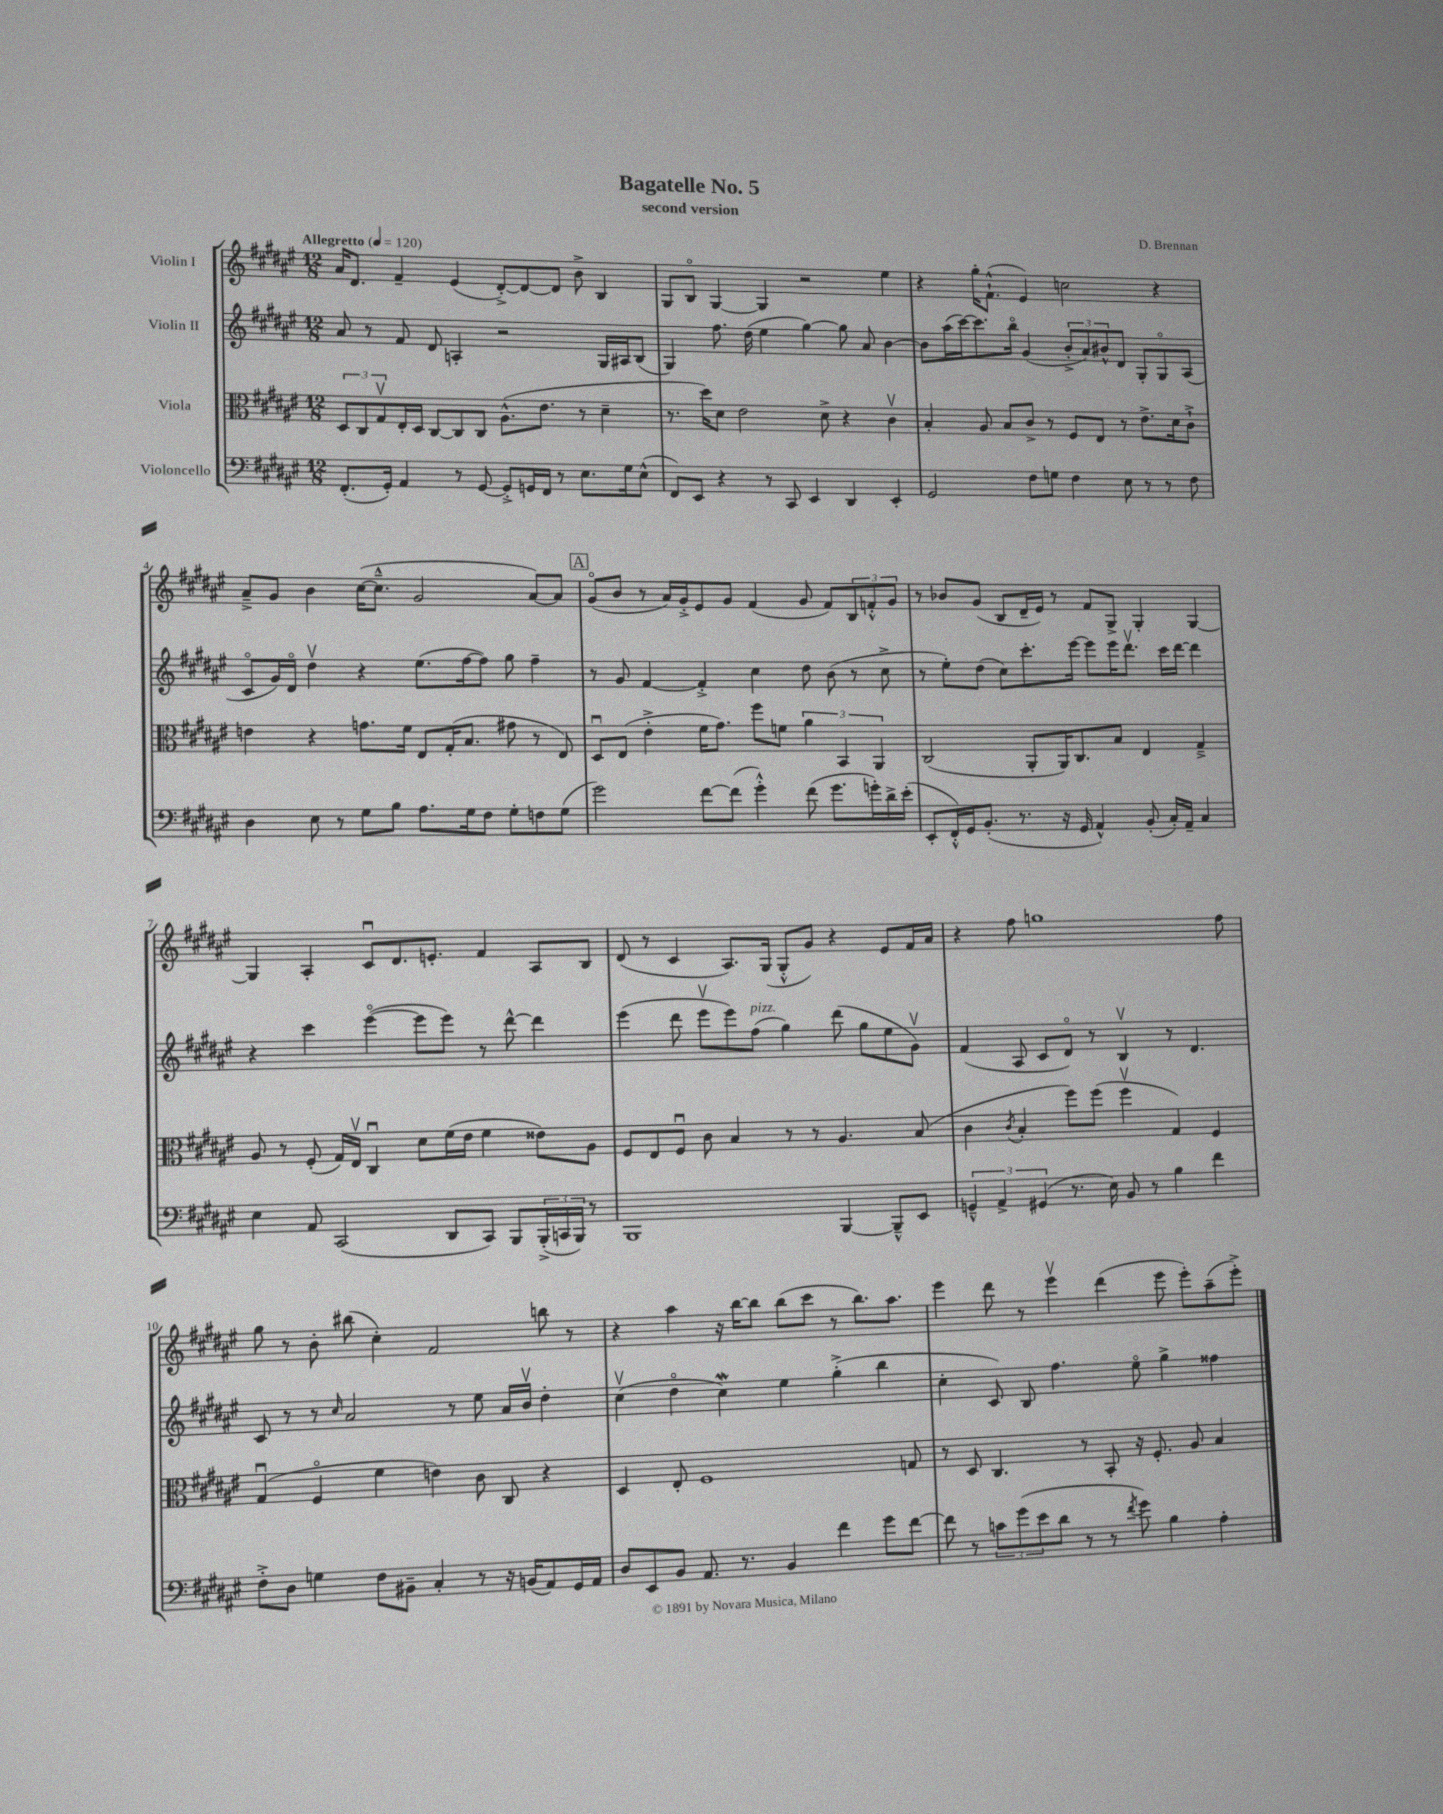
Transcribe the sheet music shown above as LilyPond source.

\header { title = "Bagatelle No. 5" composer = "D. Brennan" subtitle = "second version" }
<<
\new StaffGroup <<
\new Staff = "s0" \with { instrumentName = "Violin I" } {
    \clef treble \key fis \major \numericTimeSignature \time 12/8 \tempo "Allegretto" 4 = 120
    ais'16 dis'8. fis'4-- eis'4( dis'8~-.->) dis'8~ dis'8 b'8-> b4 |
    gis8 b8\flageolet gis4~ gis4 r2 eis''4 |
    r4 gis''16-. fis'8.-!-^( eis'4) c''2 r4 |
    ais'8---> gis'8 b'4 cis''16~( cis''8.---^ gis'2 ais'8~) ais'8 |
    \mark \markup { \box "A" } gis'8\flageolet( b'8 r8 ais'16) gis'16-.-> eis'8 gis'8 fis'4( gis'8 fis'8) \tuplet 3/2 { b8 f'8-.-^ gis'8 } |
    r8 bes'8 gis'8( b8 dis'16-- eis'16) r8 fis'8 gis8-> gis4-. gis4~ |
    gis4 ais4-. cis'8\downbow dis'8. e'8.-. fis'4 ais8 b8 |
    dis'8( r8 cis'4 ais8.) gis16( gis8-.-^ gis'8) r4 eis'8 fis'16 ais'16 |
    r4 fis''8 g''1 fis''8 |
    gis''8 r8 b'8-. bis''8( cis''4-.) fis'2 b''8 r8 |
    r4 ais''4 r16 b''16~ b''8 b''8( cis'''8 r8 b''8.) ais''8. |
    eis'''4 dis'''8 r8 eis'''4\upbow dis'''4( eis'''8 eis'''8-.) ais''8--( eis'''8-.->) \bar "|." |
}
\new Staff = "s1" \with { instrumentName = "Violin II" } {
    \clef treble \key fis \major \numericTimeSignature \time 12/8
    ais'8 r8 fis'8 dis'8 a4-. r2 gis16 ais16 b8( |
    gis4) fis''8. dis''16( eis''4 gis''4~) gis''8 ais'8 b'4~ |
    b'8 ais''16( cis'''16~) cis'''8. b''16\flageolet gis'4( \tuplet 3/2 { b'8-.-> ais'8) bis'8-^ } dis'8 gis8-. gis8\flageolet ais8( |
    cis'8\flageolet gis'16) dis'16\flageolet dis''4\upbow r4 eis''8.( fis''16~ fis''8) gis''8 fis''4-- |
    \mark \markup { \box "A" } r8 gis'8 fis'4~ fis'4-.-> cis''4 dis''8 b'8( r8 cis''8-> |
    r8 eis''8-.) dis''8( cis''8) cis'''8.-. eis'''16~ eis'''8 eis'''16 dis'''8.\upbow cis'''16 dis'''16~ dis'''4 |
    r4 cis'''4 eis'''4~\flageolet( eis'''8 eis'''8) r8 dis'''8~-^ dis'''4 |
    eis'''4( dis'''8 eis'''8\upbow eis'''8) fis''8^\markup { \italic "pizz." }( gis''4) dis'''8( gis''8 eis''8 gis'8\upbow) |
    fis'4( ais8 cis'8 dis'8\flageolet) r8 b4\upbow r8 dis'4. |
    cis'8 r8 r8 \grace { cis''16 } ais'2 r8 eis''8 ais'16 b'16\upbow dis''4-. |
    cis''4\upbow( dis''4\flageolet cis''4\mordent) eis''4 gis''4-.->( b''4 |
    cis''4-. cis'8) b8 fis''4. eis''8\flageolet gis''4-> fisis''4 \bar "|." |
}
\new Staff = "s2" \with { instrumentName = "Viola" } {
    \clef alto \key fis \major \numericTimeSignature \time 12/8
    \tuplet 3/2 { dis8 cis8 gis8\upbow } eis16-. dis16 cis8~ cis8 cis8 ais8.-^( eis'8. r8 dis'4-- |
    r8. dis''16) dis'8 eis'2 dis'8-> r4 cis'4\upbow |
    b4-. ais8 b8 cis'8-> r8 fis8 eis8 r8 eis'8.-> dis'16 cis'8-!-> |
    e'4 r4 g'8. fis'16 eis8 gis16-.( b8. gis'8 r8 eis8) |
    \mark \markup { \box "A" } dis8\downbow eis8( eis'4-.-> fis'16 gis'8.) fis''8 f'8 \tuplet 3/2 { ais'4 b,4 ais,4 } |
    cis2( ais,8-. ais,16) cis8. b8 eis4 gis4---> |
    ais8 r8 fis8-.( gis16) eis16\upbow cis4\downbow dis'8 fis'16( eis'16 fis'4 eisis'8) ais8 |
    fis8 eis8 fis8\downbow cis'8 b4 r8 r8 ais4. b8( |
    cis'4 \acciaccatura { cis'8 } b4-. fis''8) fis''8( fis''4\upbow gis4) fis4 |
    gis4\downbow( fis4\flageolet fis'4 e'4) cis'8 cis8 r4 |
    dis4 eis8-. fis1 g8 |
    r8 dis8 cis4. r8 b,8-. r16 fis8.-. ais8 b4 \bar "|." |
}
\new Staff = "s3" \with { instrumentName = "Violoncello" } {
    \clef bass \key fis \major \numericTimeSignature \time 12/8
    fis,8.-.( gis,16-.) ais,4 r8 gis,8~ gis,8-.-> g,16 fis,16 r8 eis8. gis16 eis8-^( |
    fis,8) eis,8 r4 r8 cis,8 eis,4 dis,4 eis,4-. |
    gis,2 fis8 g8 fis4 eis8 r8 r8 fis8 |
    dis4 eis8 r8 gis8 b8 ais8. gis16 fis8 gis8-. f8 gis8( |
    \mark \markup { \box "A" } gis'2) fis'8~ fis'8( gis'4-.-^) fis'8( gis'8. g'16-.) dis'16-> eis'16-.( |
    eis,8-. fis,16-.-^) gis,16 b,8.-.( r8. r16 gis,16 ais,4-^) b,8-.( cis16-.) ais,16-- cis4 |
    eis4 ais,8 cis,2( dis,8 cis,8) b,,8 \tuplet 3/2 { b,,16-.->( c,16 b,,16) } r8 |
    b,,1 b,,4~ b,,8---^ eis,8 |
    \tuplet 3/2 { g,4---^ ais,4-> gis,4( } r8. eis16) b,8 r8 b4 fis'4 |
    fis8-.-> dis8 g4 fis8 bis,8-- cis4-. r8 r16 b,16( ais,8) gis,16 ais,16 |
    dis8 eis,8 b,8 ais,8. r8. b,4 fis'4 gis'8 fis'8~ |
    fis'8 r8 \tuplet 3/2 { c'8 gis'8( eis'8 } dis'8 r8 r8 \acciaccatura { fis'8 } gis'8) b4 ais4-. \bar "|." |
}
>>
>>
